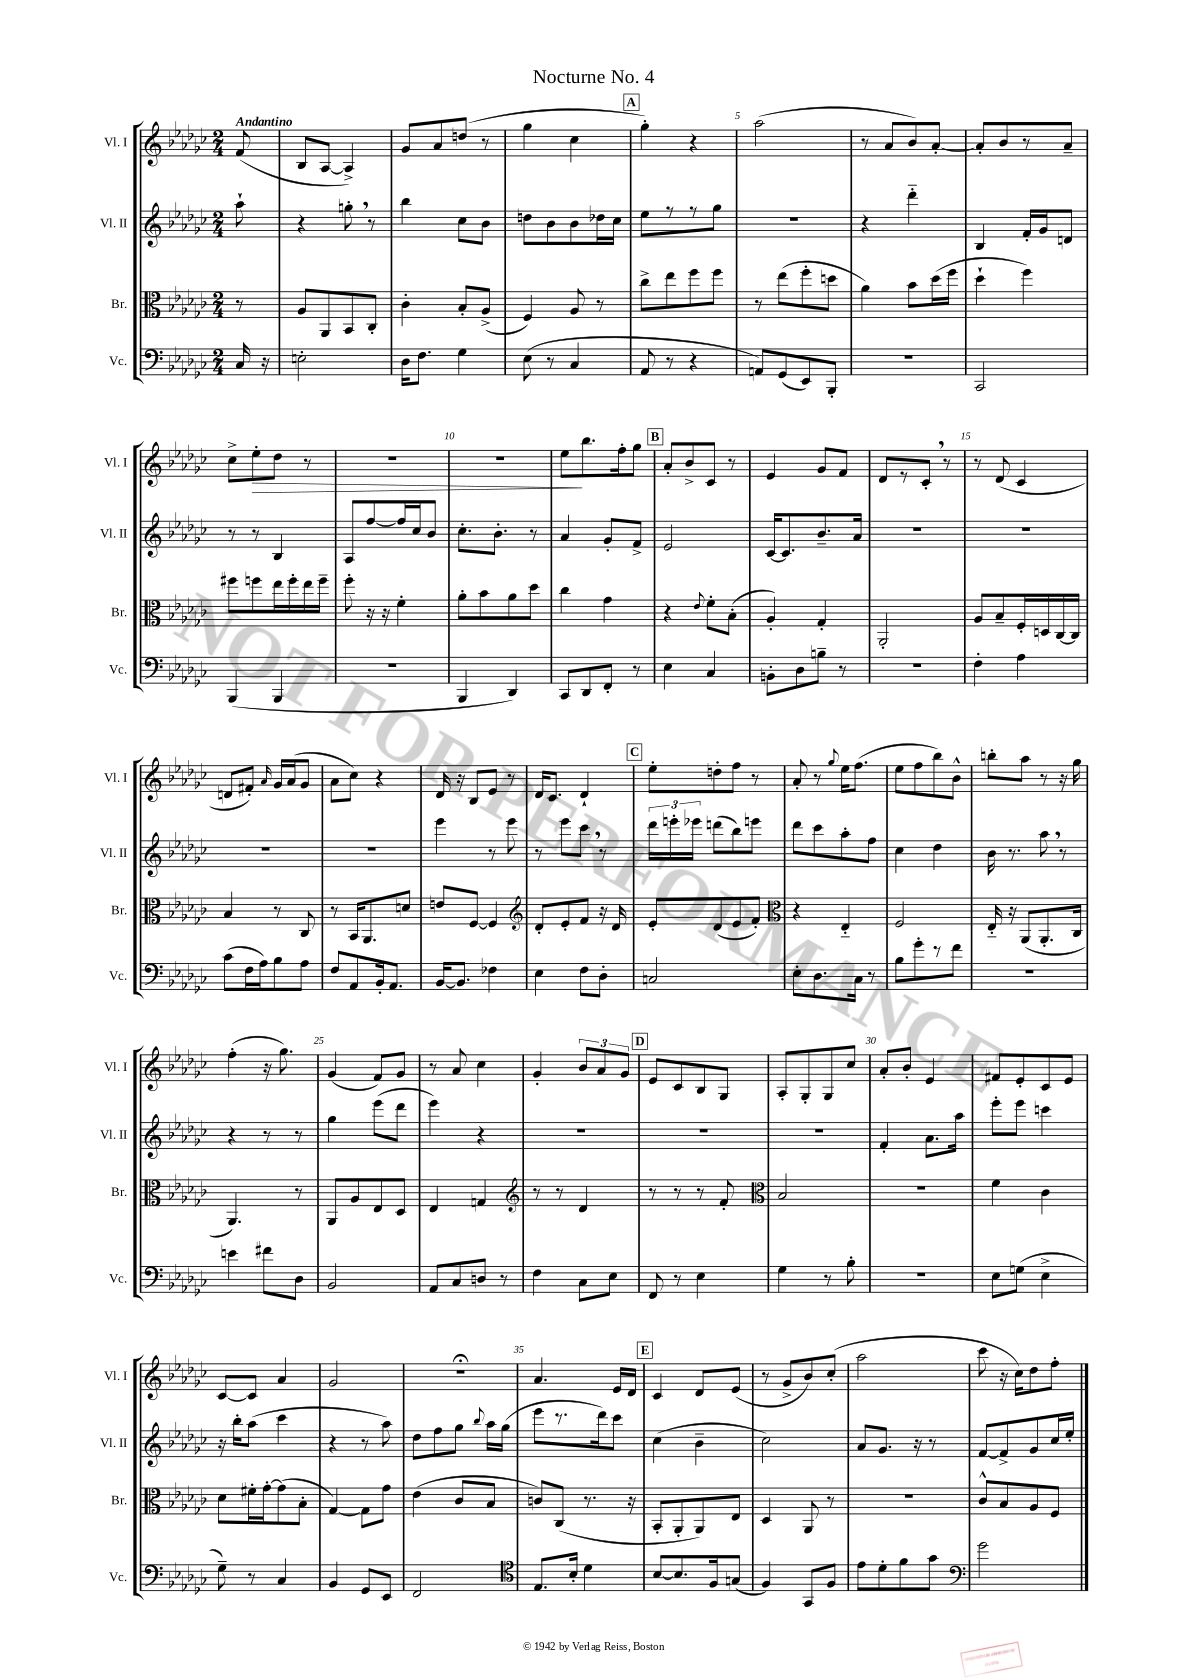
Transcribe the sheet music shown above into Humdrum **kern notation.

**kern	**kern	**kern	**kern	**dynam
*part4	*part3	*part2	*part1	*part1
*staff4	*staff3	*staff2	*staff1	*staff1
*I"Vc.	*I"Br.	*I"Vl. II	*I"Vl. I	*
*I'Vc.	*I'Br.	*I'Vl. II	*I'Vl. I	*
*clefF4	*clefC3	*clefG2	*clefG2	*
*k[b-e-a-d-g-c-]	*k[b-e-a-d-g-c-]	*k[b-e-a-d-g-c-]	*k[b-e-a-d-g-c-]	*
*M2/4	*M2/4	*M2/4	*M2/4	*
=	=	=	=	=
!	!	!	!LO:TX:a:B:t=Andantino	!
16C-/	8r	8aa-`\	(8f/	.
16r	.	.	.	.
=1	=1	=1	=1	=1
2En'\	8A-/L	4r	8B-/L	.
.	8AA-/	.	[8A-/J	.
.	8BB-/	8ggn',\	4A-^/])	.
.	8C-'/J	8r	.	.
=2	=2	=2	=2	=2
16D-\KL	4c-'\	4bb-\	8g-/L	.
8.F\J	.	.	.	.
.	.	.	8a-/	.
4G-\	8B-'/L	8cc-\L	(8ddn/J	.
.	(8A-^/J	8b-\J	8r	.
=3	=3	=3	=3	=3
(8E-\	4F/)	8ddn\L	4gg-\	.
8r	.	8b-\	.	.
4C-/	8A-/	8b-\	4cc-\	.
.	8r	16dd-X\L	.	.
.	.	16cc-\JJ	.	.
!!LO:REH:place=s1:t=A
=4	=4	=4	=4	=4
8AA-/	8cc-^\L	8ee-\L	4gg-'\)	.
8r	8ee-\	8r	.	.
4r	8ff\	8r	4r	.
.	8ff\J	8gg-\J	.	.
=5	=5	=5	=5	=5
8AAn/L)	8r	2r	(2aa-\	.
(8GG-/	(8ee-\L	.	.	.
8EE-/)	8ff'\	.	.	.
8BBB-'/J	8ddn\J	.	.	.
=6	=6	=6	=6	=6
2r	4a-\)	4r	8r	.
.	.	.	8a-/L	.
.	8b-\L	4ddd-\	8b-/)	.
.	(16dd-\L	.	[8a-'/J	.
.	16ff\JJ	.	.	.
=7	=7	=7	=7	=7
2CC-/	4dd-`\	4B-/	8a-'/L]	.
.	.	.	8b-/	.
.	4ff\)	16f'/LL	8r	.
.	.	16g-/J	.	.
.	.	8dn/J	8a-~/J	.
!!LO:LB:g=z
=8	=8	=8	=8	=8
(4BBB-/	8ff#X\L	8r	8cc-^\L	.
!	!	!	!	!LO:HP:b
.	8ffn\	8r	8ee-'\	>
4BBB-/	16ee-\L	4B-/	8dd-\J	.
.	16ff'\	.	.	.
.	16ee-\	.	8r	.
.	16ff~\JJ	.	.	.
=9	=9	=9	=9	=9
2r	8ff'\	8A-/L	2r	.
.	16r	[8ff/	.	.
.	16r	.	.	.
.	4f'\	16ff/L]	.	.
.	.	16cc-/J	.	.
.	.	8b-/J	.	.
=10	=10	=10	=10	=10
4BBB-/	8a-'\L	8.cc-'\L	2r	.
.	8b-\	.	.	.
.	.	8.b-'\J	.	.
4DD-/)	8a-\	.	.	.
.	8dd-\J	8r	.	.
=11	=11	=11	=11	=11
8CC-/L	4cc-\	4a-/	8ee-\L	.
8DD-/	.	.	8.bb-\	]
8FF'/J	4g-\	8g-'/L	.	.
.	.	.	16ff'\k	.
8r	.	8f^/J	8gg-\J	.
!!LO:REH:place=s1:t=B
=12	=12	=12	=12	=12
4E-\	4r	2e-/	8a-'/L	.
.	.	.	8b-^/	.
.	8qqe-/	.	.	.
4C-/	8f'\L	.	8c-/J	.
.	(8B-'\J	.	8r	.
=13	=13	=13	=13	=13
8BBn'\L	4A-'/)	[16c-/KL	4e-/	.
.	.	8.c-/]	.	.
8D-\	.	.	.	.
8Bn~\J	4G-'/	8.b-~/	8g-/L	.
8r	.	.	8f/J	.
.	.	16a-/Jk	.	.
=14	=14	=14	=14	=14
2r	2AA-'/	2r	8d-/L	.
.	.	.	8r	.
.	.	.	8c-',/J	.
.	.	.	8r	.
=15	=15	=15	=15	=15
4F'\	8A-/L	2r	8r	.
.	8B-~/	.	(8d-/	.
4A-\	16F'/L	.	4c-/	.
.	16Dn/	.	.	.
.	[16C-/	.	.	.
.	16C-/JJ]	.	.	.
!!LO:LB:g=z
=16	=16	=16	=16	=16
(8c-\L	4B-/	2r	8dn/L	.
16F\L	.	.	8f#X'/J)	.
16A-\J)	.	.	.	.
.	.	.	16qqa-/	.
8B-\	8r	.	16g-/LL	.
.	.	.	(16a-/J	.
8A-\J	8C-/	.	8g-/J	.
=17	=17	=17	=17	=17
8F/L	8r	2r	8a-\L	.
8AA-/	16BB-/KL	.	8cc-\J)	.
.	8.AA-/	.	.	.
16BB-'/k	.	.	4r	.
8.AA-/J	.	.	.	.
.	8dn/J	.	.	.
=18	=18	=18	=18	=18
[16BB-/KL	8en/L	4eee-\	16d-/	.
8.BB-/J]	.	.	16r	.
.	[8F/J	.	8B-/L	.
4F-X\	4F/]	8r	8e-/J	.
.	.	8eee-\	8r	.
=19	=19	=19	=19	=19
*	*clefG2	*	*	*
4E-\	8d-'/L	8r	16d-/KL	.
.	.	.	8.c-/J	.
.	8e-'/	8eee-\L	.	.
8F\L	8f/J	8ccc-,\J	4d-`/	.
8D-'\J	16r	8r	.	.
.	16d-/	.	.	.
!!LO:REH:place=s1:t=C
=20	=20	=20	=20	=20
2Cn/	8e-'/L	24ddd-\LL	8ee-'\L	.
.	.	24eeen'\	.	.
.	.	24eee-X\JJ	.	.
.	(8d-/	(8dddn\L	8ddn'\	.
.	8e-/	8bb-\)	8ff\J	.
.	8f'/J)	8eeen\J	8r	.
=21	=21	=21	=21	=21
*	*clefC3	*	*	*
8E-'\L	4r	8ddd-\L	8a-'/	.
8.D-\	.	8ccc-\	8r	.
.	.	.	8qqgg-/	.
.	4E-/	8aa-'\	16ee-\KL	.
16C-\Jk	.	.	(8.ff\J	.
8r	.	8ff\J	.	.
=22	=22	=22	=22	=22
8B-\L	2F/	4cc-\	8ee-\L	.
8g-'\	.	.	8ff\	.
8r	.	4dd-\	8bb-\)	.
8f\J	.	.	8b-^^\J	.
=23	=23	=23	=23	=23
2r	16E-/	16b-\	8bbn'\L	.
.	16r	8.r	.	.
.	(8AA-/L	.	8aa-\J	.
.	8.AA-'/	8aa-,\	8r	.
.	.	8r	16r	.
.	16C-/Jk	.	16gg-\	.
!!LO:LB:g=z
=24	=24	=24	=24	=24
4en\	4.AA-/)	4r	(4ff'\	.
8f#X\L	.	8r	16r	.
.	.	.	8.gg-\)	.
8D-\J	8r	8r	.	.
=25	=25	=25	=25	=25
2BB-/	8AA-/L	4gg-\	(4g-/	.
.	8A-/	.	.	.
.	8E-/	(8eee-\L	8f/L)	.
.	8D-/J	8ddd-\J	8g-/J	.
=26	=26	=26	=26	=26
8AA-/L	4E-/	4eee-\)	8r	.
8C-/	.	.	8a-/	.
8Dn/J	4Gn/	4r	4cc-\	.
8r	.	.	.	.
=27	=27	=27	=27	=27
*	*clefG2	*	*	*
4F\	8r	2r	4g-'/	.
.	8r	.	.	.
8C-\L	4d-/	.	12b-/L	.
.	.	.	12a-/	.
8E-\J	.	.	.	.
.	.	.	12g-/J	.
!!LO:REH:place=s1:t=D
=28	=28	=28	=28	=28
8FF/	8r	2r	8e-/L	.
8r	8r	.	8c-/	.
4E-\	8r	.	8B-/	.
.	8f'/	.	8G-/J	.
=29	=29	=29	=29	=29
*	*clefC3	*	*	*
4G-\	2B-/	2r	8A-'/L	.
.	.	.	8G-'/	.
8r	.	.	8G-/	.
8B-'\	.	.	8cc-/J	.
=30	=30	=30	=30	=30
2r	2r	4f'/	8a-'/L	.
.	.	.	8b-'/J	.
.	.	8.a-\L	4e-/	.
.	.	16aa-\Jk	.	.
=31	=31	=31	=31	=31
8E-\L	4f\	8eee-'\L	8f#X/L	.
(8Gn\J	.	8eee-\J	8e-'/	.
4E-^\	4c-\	4cccn\	8c-/	.
.	.	.	8e-/J	.
!!LO:LB:g=z
=32	=32	=32	=32	=32
8G-~\)	8d-\L	16r	[8c-/L	.
.	.	16bb-'\KL	.	.
8r	16f#X'\L	(8aa-\J	8c-/J]	.
.	[16g-'\J	.	.	.
4C-/	(8g-\]	4ccc-\	4a-/	.
.	8B-'\J	.	.	.
=33	=33	=33	=33	=33
4BB-/	[4G-/)	4r	2g-/	.
8GG-/L	8G-\L]	8r	.	.
8EE-/J	8g-\J	8aa-\)	.	.
=34	=34	=34	=34	=34
2FF/	(4e-\	8dd-\L	2r;<	.
.	.	8ff\	.	.
.	8c-/L	8gg-\J	.	.
.	.	8qqbb-/	.	.
.	8B-/J	16aa-\LL	.	.
.	.	(16gg-\JJ	.	.
=35	=35	=35	=35	=35
*clefC4	*	*	*	*
8.E-/L	8cn/L)	8eee-\L	4.a-/	.
.	(8C-/J	8.r	.	.
16B-'/Jk	.	.	.	.
4d-\	8.r	.	.	.
.	.	16ddd-\k)	.	.
.	.	8ccc-\J	16e-/LL	.
.	16r	.	16d-/JJ	.
!!LO:REH:place=s1:t=E
=36	=36	=36	=36	=36
[8B-/L	8BB-'/L	(4cc-\	4c-/	.
8.B-/]	8AA-'/	.	.	.
.	8AA-/)	4b-~\	8d-/L	.
16F/k	.	.	.	.
(8Gn/J	8E-/J	.	(8e-/J	.
=37	=37	=37	=37	=37
4F/)	4D-/	2cc-\)	8r	.
.	.	.	8g-^/L	.
8GG-/L	8AA-/	.	8b-/)	.
8F/J	8r	.	(8cc-'/J	.
=38	=38	=38	=38	=38
8e-\L	2r	8a-/L	2aa-\	.
8d-'\	.	8.g-/J	.	.
8f\	.	.	.	.
.	.	16r	.	.
8g-\J	.	8r	.	.
=39	=39	=39	=39	=39
*clefF4	*	*	*	*
2g-\	8c-^^/L	[8f/L	8ccc-\	.
.	8B-/	8f^/]	16r	.
.	.	.	16cc-\KL)	.
.	8A-/	8g-/	8dd-\	.
.	8F/J	16cc-/L	8ff'\J	.
.	.	16ee-'/JJ	.	.
==	==	==	==	==
*-	*-	*-	*-	*-
